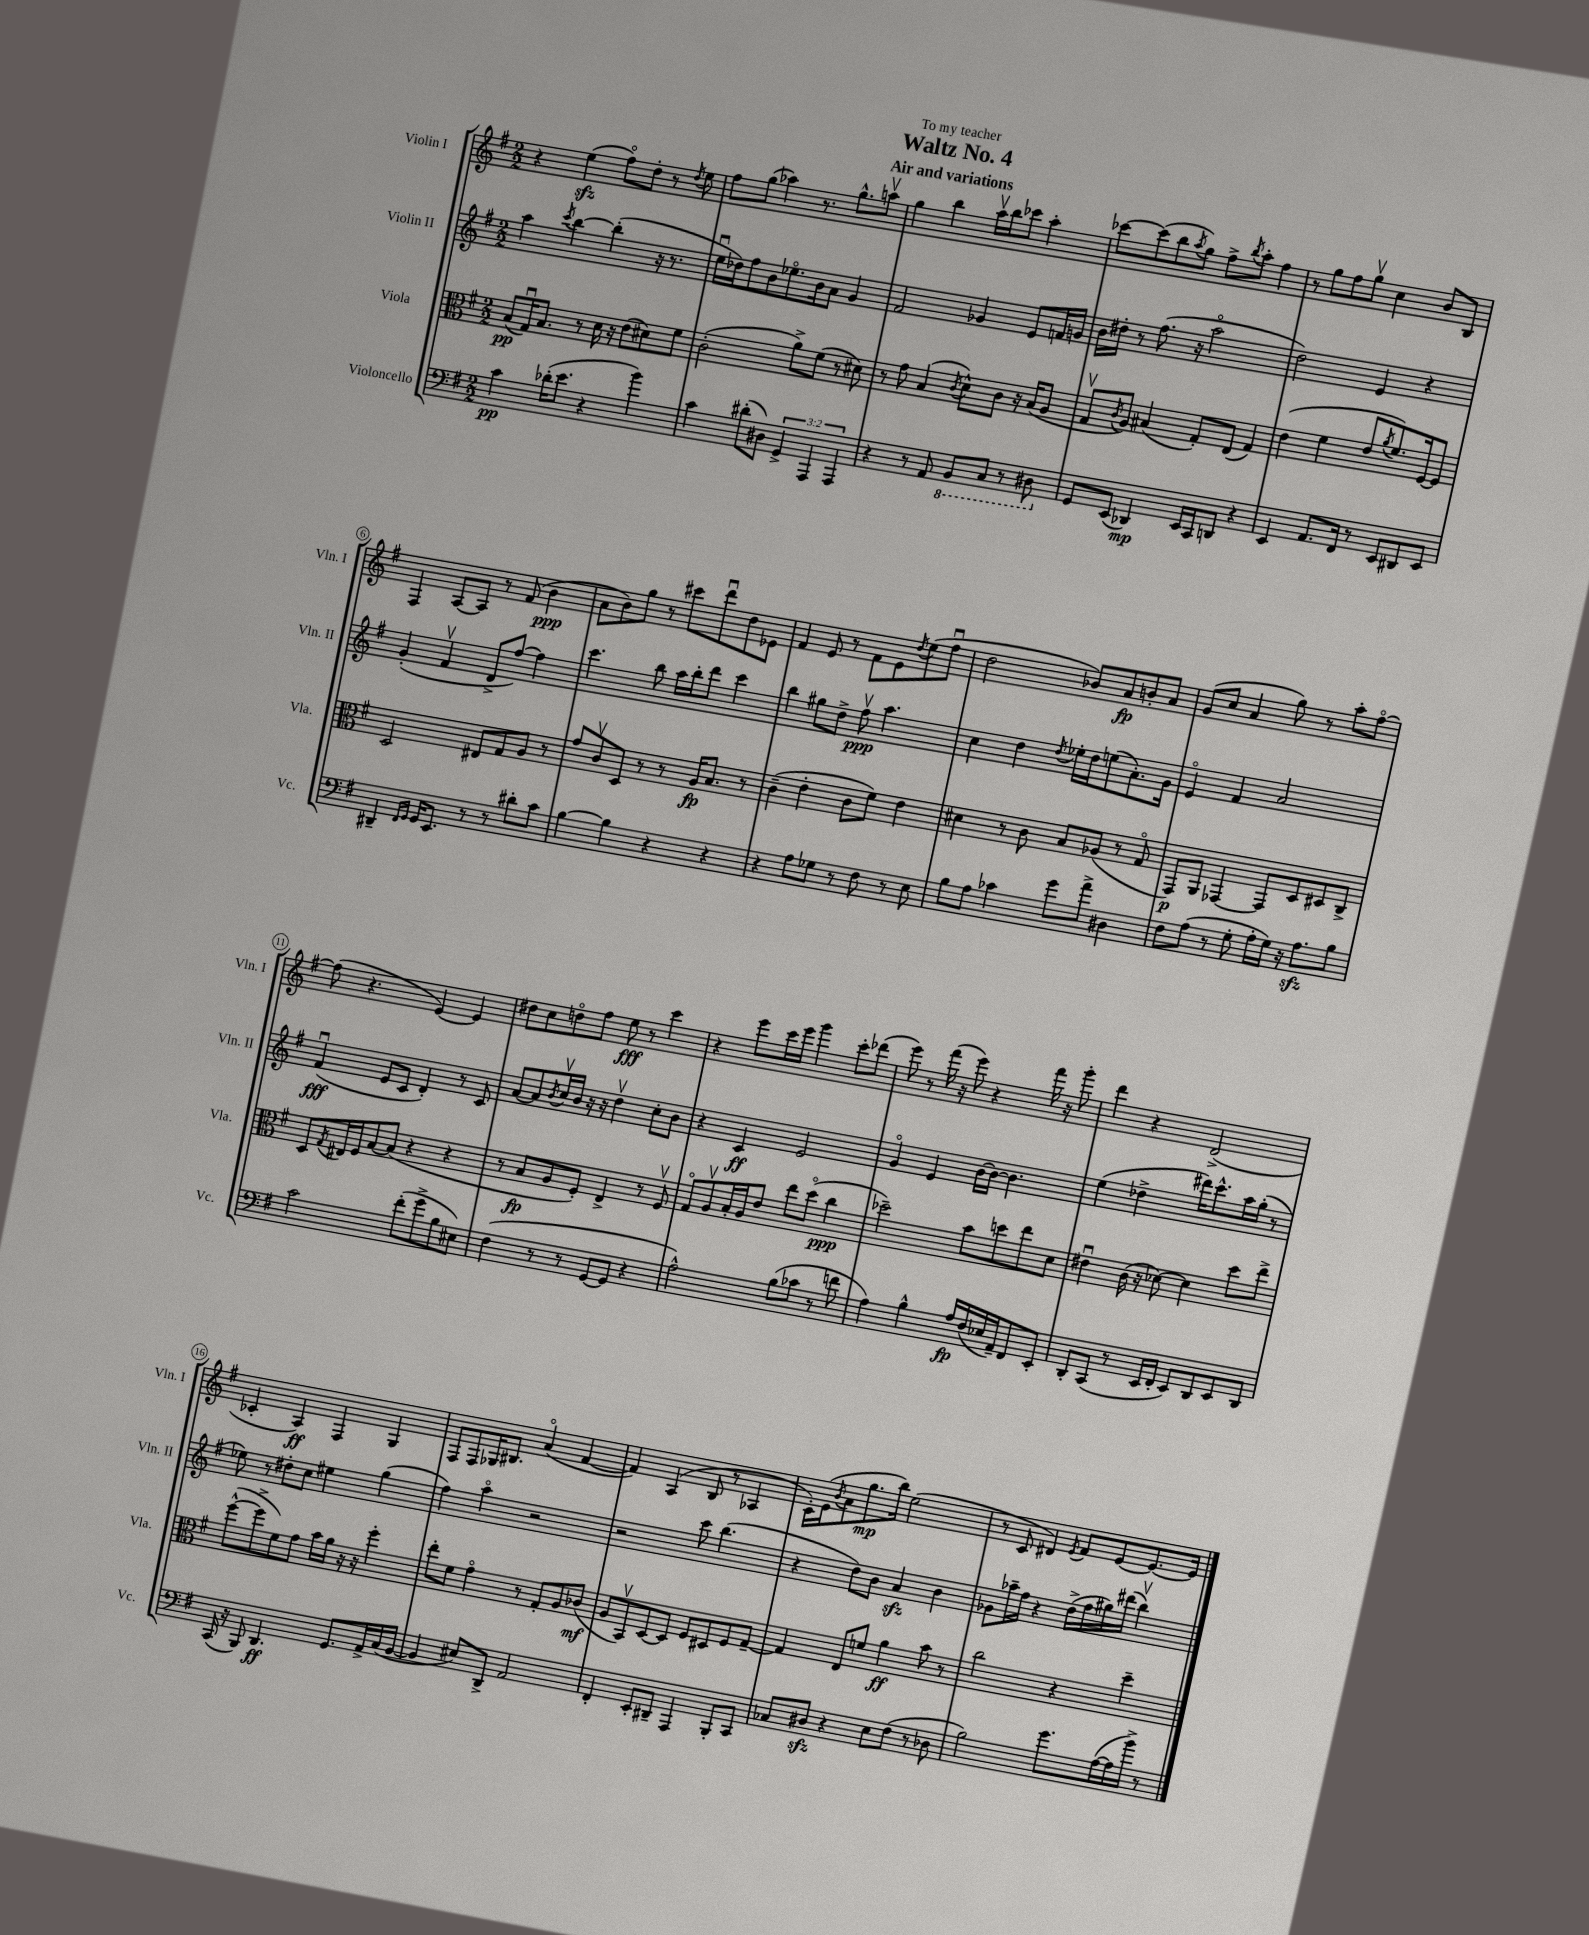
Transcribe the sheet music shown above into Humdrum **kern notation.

**kern	**dynam	**kern	**dynam	**kern	**dynam	**kern	**dynam
*part4	*part4	*part3	*part3	*part2	*part2	*part1	*part1
*staff4	*staff4	*staff3	*staff3	*staff2	*staff2	*staff1	*staff1
*I"Violoncello	*	*I"Viola	*	*I"Violin II	*	*I"Violin I	*
*I'Vc.	*	*I'Vla.	*	*I'Vln. II	*	*I'Vln. I	*
*clefF4	*	*clefC3	*	*clefG2	*	*clefG2	*
*k[f#]	*	*k[f#]	*	*k[f#]	*	*k[f#]	*
*M2/2	*	*M2/2	*	*M2/2	*	*M2/2	*
=1	=1	=1	=1	=1	=1	=1	=1
4c\	pp	(8B/L	pp	4aa\	.	4r	.
.	.	16Gu/K)	.	.	.	.	.
.	.	8.B/J	.	.	.	.	.
.	.	.	.	8qccc/	.	.	.
(16d-X'\KL	.	.	.	[4bb\	.	(4eezz\	.
8.e\J	.	.	.	.	.	.	.
.	.	8r	.	.	.	.	.
4r	.	16d\	.	(4bb'\]	.	8ff#\L)	.
.	.	16r	.	.	.	.	.
.	.	(8e\L	.	.	.	8dd'\J	.
4b\)	.	8d#X\)	.	16r	.	8r	.
.	.	.	.	8.r	.	.	.
.	.	.	.	.	.	8qdd/	.
.	.	8f#\J	.	.	.	8ee\	.
=2	=2	=2	=2	=2	=2	=2	=2
4c\	.	(2c'\	.	16eeu\LL	.	8ff#\L	.
.	.	.	.	16dd-X\J)	.	.	.
.	.	.	.	8ff#\	.	(8gg\J	.
(8d#X'\L	.	.	.	8b\	.	4aa-X\)	.
8D#X\J)	.	.	.	8.ee-X\	.	.	.
6GG^/	.	8a^\L)	.	.	.	8.r	.
.	.	.	.	16b\k	.	.	.
.	.	(8f#\J	.	8a\J	.	.	.
6AAA/	.	.	.	.	.	.	.
.	.	.	.	.	.	8.gg^^\L	.
.	.	8r	.	4g/	.	.	.
6AAA/	.	.	.	.	.	.	.
.	.	8d#X\)	.	.	.	8aanv\J	.
=3	=3	=3	=3	=3	=3	=3	=3
4r	.	8r	.	2f#/	.	4gg\	.
.	.	8g\	.	.	.	.	.
8r	.	(4B/	.	.	.	4bb\	.
8AA/	.	.	.	.	.	.	.
.	.	8qc/	.	.	.	.	.
*8ba	*	*	*	*	*	*	*
8BBB/L	.	8d^^\L)	.	4g-X/	.	16aav\LL	.
.	.	.	.	.	.	16bb\J	.
8CC/J	.	8c\J	.	.	.	8ccc-X\J	.
8r	.	16r	.	8e/L	.	4aa'\	.
.	.	(16B/KL	.	.	.	.	.
8DD#X\	.	8A/J	.	16fn/L	.	.	.
.	.	.	.	16gn/JJ	.	.	.
=4	=4	=4	=4	=4	=4	=4	=4
*X8ba	*	*	*	*	*	*	*
8GG/L	.	8Gv/L	.	16b\LL	.	[8ccc-X\L	.
.	.	.	.	16dd#X'\JJ	.	.	.
.	.	8qc/	.	.	.	.	.
(8EE/J	.	8A/J)	.	8r	.	(8ccc-\]	.
4DD-X/)	mp	(4B#X/	.	(8.ff#\	.	8bb\	.
.	.	.	.	.	.	8qaa/	.
.	.	.	.	.	.	8gg\J)	.
.	.	.	.	16r	.	.	.
16EE/LL	.	8G'/L)	.	2aa\	.	8ff#^\L	.
16CC/J	.	.	.	.	.	.	.
.	.	.	.	.	.	8qbb/	.
8DDn/J	.	(8E/J	.	.	.	8aa'\J	.
4r	.	4G/)	.	.	.	4ff#\	.
=5	=5	=5	=5	=5	=5	=5	=5
4EE/	.	(4e\	.	2dd\)	.	8r	.
.	.	.	.	.	.	8gg\L	.
8.AA/L	.	4f#\	.	.	.	8ff#\	.
.	.	.	.	.	.	8ggv\J	.
16FF#/Jk	.	.	.	.	.	.	.
8r	.	8e/L	.	4e/	.	4cc\	.
.	.	8qa/	.	.	.	.	.
8EE/L	.	8.f#/)	.	.	.	.	.
8DD#X/	.	.	.	4r	.	8b/L	.
.	.	[16F#/k	.	.	.	.	.
8EE/J	.	8F#/J]	.	.	.	8B/J	.
!!LO:LB:g=z
=6	=6	=6	=6	=6	=6	=6	=6
4DD#X~/	.	2D/	.	(4g'/	.	4F#/	.
16qqFF#/LL	.	.	.	.	.	.	.
16qqGG/JJ	.	.	.	.	.	.	.
16GG/KL	.	.	.	4f#v/	.	[8A/L	.
8.EE/J	.	.	.	.	.	.	.
.	.	.	.	.	.	8A/J]	.
8r	.	8E#X/L	.	8d^/L	.	8r	.
8r	.	8G/	.	[8ff#/J)	.	(8f#/	.
8d#X'\L	.	8A/J	.	4ff#\]	.	4b\	ppp
8c\J	.	8r	.	.	.	.	.
=7	=7	=7	=7	=7	=7	=7	=7
[4B\	.	8g/L	.	4.ccc\	.	8a\L	.
.	.	8cv/	.	.	.	8b\)	.
4B\]	.	8D/J	.	.	.	8gg\J	.
.	.	8r	.	8bb\	.	8r	.
4r	.	8r	.	16aa\LL	.	8ccc#X\L	.
.	.	.	.	16bb'\J	.	.	.
.	.	16A/KL	fp	8ddd\J	.	8dddu\	.
.	.	8.B/J	.	.	.	.	.
4r	.	.	.	4ccc\	.	8dd\	.
.	.	8r	.	.	.	8e-X\J	.
=8	=8	=8	=8	=8	=8	=8	=8
4r	.	(4c~\	.	4bb\	.	4f#/	.
8A\L	.	4e'\	.	8gg#X\L	.	8e/	.
8G-X\J	.	.	.	8dd^\J	.	8r	.
8r	.	8c\L	.	8ff#v\	ppp	8f#\L	.
8F#\	.	8f#\J)	.	4.aa\	.	8e\	.
.	.	.	.	.	.	8qdd/	.
8r	.	4e\	.	.	.	(8ee\	.
8E\	.	.	.	.	.	8ff#u\J	.
=9	=9	=9	=9	=9	=9	=9	=9
8B\L	.	4d#X\	.	4cc\	.	2dd\	.
8A\J	.	.	.	.	.	.	.
4c-X\	.	8r	.	4dd\	.	.	.
.	.	8c\	.	.	.	.	.
.	.	.	.	8qdd/	.	.	.
8g\L	.	8B/L	.	16ee-X'\LL	.	8b-X/L)	.
.	.	.	.	16dd\J	.	.	.
8a^\J	.	(8A-X/J	.	(8een\	.	8a/	fp
4D#X\	.	8r	.	8.a'\)	.	8bn'/	.
.	.	8G/	.	.	.	8a/J	.
.	.	.	.	16g\Jk	.	.	.
=10	=10	=10	=10	=10	=10	=10	=10
8F#\L	.	8GG/L)	p	4e/	.	(8g/L	.
(8A\J	.	8AA/J	.	.	.	8cc/J	.
8r	.	[4GG-X/	.	4f#/	.	4a/	.
8G'\	.	.	.	.	.	.	.
16A'\LL	.	8GG-/L]	.	2a/	.	8gg\)	.
16G\JJ)	.	.	.	.	.	.	.
16r	.	8D/	.	.	.	8r	.
8.Azz\L	.	.	.	.	.	.	.
.	.	8D#X/	.	.	.	8aa'\L	.
8B\J	.	8C^/J	.	.	.	[8ff#\J	.
!!LO:LB:g=z
=11	=11	=11	=11	=11	=11	=11	=11
2c\	.	8D/L	.	(4f#u/	fff	(8ff#\]	.
.	.	8qG/	.	.	.	.	.
.	.	16E#X/L	.	.	.	4.r	.
.	.	16F#/J	.	.	.	.	.
.	.	[8B/	.	8e/L	.	.	.
.	.	(8B/J]	.	8c/J	.	.	.
(8f#'\L	.	4r	.	4d'/)	.	[4e/)	.
8g^\	.	.	.	.	.	.	.
8B\	.	4r	.	8r	.	4e/]	.
8E#X\J)	.	.	.	8c/	.	.	.
=12	=12	=12	=12	=12	=12	=12	=12
(4F#\	.	8r	.	[8a/L	.	8dd#X\L	.
.	.	8B/L	fp	8a/]	.	8cc\	.
.	.	.	.	8qb/	.	.	.
8r	.	8A/	.	16ccv/L	.	8ddn\	.
.	.	.	.	16b/JJ	.	.	.
8r	.	8F#'/J)	.	16r	.	8ff#\J	.
.	.	.	.	16r	.	.	.
[8GG/L	.	4E^/	.	4ddv\	.	8ee\	fff
8GG/J]	.	.	.	.	.	8r	.
4r	.	8r	.	8cc'\L	.	4ccc\	.
.	.	8F#v/	.	8b\J	.	.	.
=13	=13	=13	=13	=13	=13	=13	=13
2A^^\)	.	8G/L	.	4r	.	4r	.
.	.	8Av/	.	.	.	.	.
.	.	16B'/L	.	4c/	ff	8eee\L	.
.	.	16A/J	.	.	.	.	.
.	.	8e/J	.	.	.	16ccc\L	.
.	.	.	.	.	.	16eee\JJ	.
(8B\L	.	8ee\L	.	2e/	.	4ggg\	.
8c-X\J	.	(8dd\J	.	.	.	.	.
8r	.	4cc\	ppp	.	.	8ccc'\L	.
8fn\	.	.	.	.	.	(8ddd-X\J	.
=14	=14	=14	=14	=14	=14	=14	=14
4A\)	.	2dd-X~\)	.	4g/	.	8eee\)	.
.	.	.	.	.	.	8r	.
4B^^\	.	.	.	4e/	.	(16fff#\	.
.	.	.	.	.	.	16r	.
.	.	.	.	.	.	8eee\)	.
16A/LL	fp	8b\L	.	[16b\LL	.	4r	.
(16F#/	.	.	.	16b\JJ_	.	.	.
16E-X/	.	8ddn\	.	4.b\]	.	.	.
16AA~/J)	.	.	.	.	.	.	.
8FF#/	.	8ee\	.	.	.	16fff#\	.
.	.	.	.	.	.	16r	.
8EE'/J	.	8d\J	.	.	.	8ggg'\	.
=15	=15	=15	=15	=15	=15	=15	=15
8DD'/L	.	4e#Xu\	.	(4ee\	.	4ddd\	.
(8CC/J	.	.	.	.	.	.	.
8r	.	(16c\	.	4dd-X^\	.	4r	.
.	.	16r	.	.	.	.	.
16EE/LL	.	[8d-X\)	.	.	.	.	.
16FF#'/JJ	.	.	.	.	.	.	.
8EE/L)	.	4d-\]	.	16ddd#X\KL)	.	(2d^/	.
.	.	.	.	8.ccc^^\	.	.	.
8DD/	.	.	.	.	.	.	.
8EE/	.	8dd\L	.	16aa\L	.	.	.
.	.	.	.	(16gg'\JJ	.	.	.
8DD/J	.	8ee^\J	.	8r	.	.	.
!!LO:LB:g=z
=16	=16	=16	=16	=16	=16	=16	=16
(16CC/	.	([8ff#^^\L	.	8ee-X\)	.	4c-X'/	.
16r	.	.	.	.	.	.	.
8BBB/)	.	8ff#^\]	.	8r	.	.	.
4.DD/	ff	8f#\)	.	8dd#X'\L	.	4A/)	ff
.	.	8g\J	.	8cc\J	.	.	.
.	.	16b\LL	.	4ee#X\	.	4F#/	.
.	.	16a\JJ	.	.	.	.	.
8.GG/L	.	16r	.	.	.	.	.
.	.	16r	.	.	.	.	.
.	.	4ff#'\	.	(4gg\	.	4G/	.
16AA^/L	.	.	.	.	.	.	.
(16C/	.	.	.	.	.	.	.
[16BB/JJ	.	.	.	.	.	.	.
=17	=17	=17	=17	=17	=17	=17	=17
4BB/]	.	8ee'\L	.	4ff#\)	.	8F#/L	.
.	.	8f#\J	.	.	.	8F#/	.
8E#X/L)	.	4g\	.	4aa\	.	16G-X/K	.
.	.	.	.	.	.	8.B#X/J	.
8DD^/J	.	.	.	.	.	.	.
2AA/	.	8r	.	2r	.	(4a/	.
.	.	8G'/L	.	.	.	.	.
.	.	8A/	.	.	.	[4f#/	.
.	.	(8c-X/J	mf	.	.	.	.
=18	=18	=18	=18	=18	=18	=18	=18
4FF#'/	.	8A/L	.	2r	.	4f#/])	.
.	.	8BBv/)	.	.	.	.	.
8EE'/L	.	[8D/	.	.	.	(4A/	.
8DD#X~/J	.	8D/J]	.	.	.	.	.
4AAA/	.	8F#/L	.	8ccc\	.	8B/	.
.	.	8D#X/	.	(4.bb\	.	8r	.
8BBB'/L	.	8F#/	.	.	.	4A-X/	.
8CC/J	.	[8G~/J	.	.	.	.	.
=19	=19	=19	=19	=19	=19	=19	=19
8C-X/L	.	4G/]	.	4r	.	16c'\LL)	.
.	.	.	.	.	.	(16e\J	.
.	.	.	.	.	.	8qb/	.
8D#Xzz/J	.	.	.	.	.	8a\	.
4r	.	8E/L	.	8dd\L)	.	8.gg\	mp
.	.	8fn/J	.	8b\J	.	.	.
.	.	.	.	.	.	16bb\Jk)	.
8E\L	.	4a\	ff	4azz/	.	(2ee\	.
(8F#\J	.	.	.	.	.	.	.
8r	.	8b\	.	4b\	.	.	.
8D-X\	.	8r	.	.	.	.	.
=20	=20	=20	=20	=20	=20	=20	=20
2B\)	.	2cc\	.	8g-X\L	.	8r	.
.	.	.	.	16aa-X~\L	.	8c/	.
.	.	.	.	16ff#\JJ	.	.	.
.	.	.	.	4r	.	4d#X/)	.
.	.	.	.	.	.	8qe/	.
8.g\L	.	4r	.	(16dd^\LL	.	8f#/L	.
.	.	.	.	16ff#\	.	.	.
.	.	.	.	16gg#X\)	.	[8e/	.
([16A\L	.	.	.	(16ddd#X\JJ	.	.	.
16A\]	.	4dd~\	.	4bbv\)	.	8.e/_	.
16b^\JJ)	.	.	.	.	.	.	.
8r	.	.	.	.	.	.	.
.	.	.	.	.	.	16e/Jk]	.
==	==	==	==	==	==	==	==
*-	*-	*-	*-	*-	*-	*-	*-
